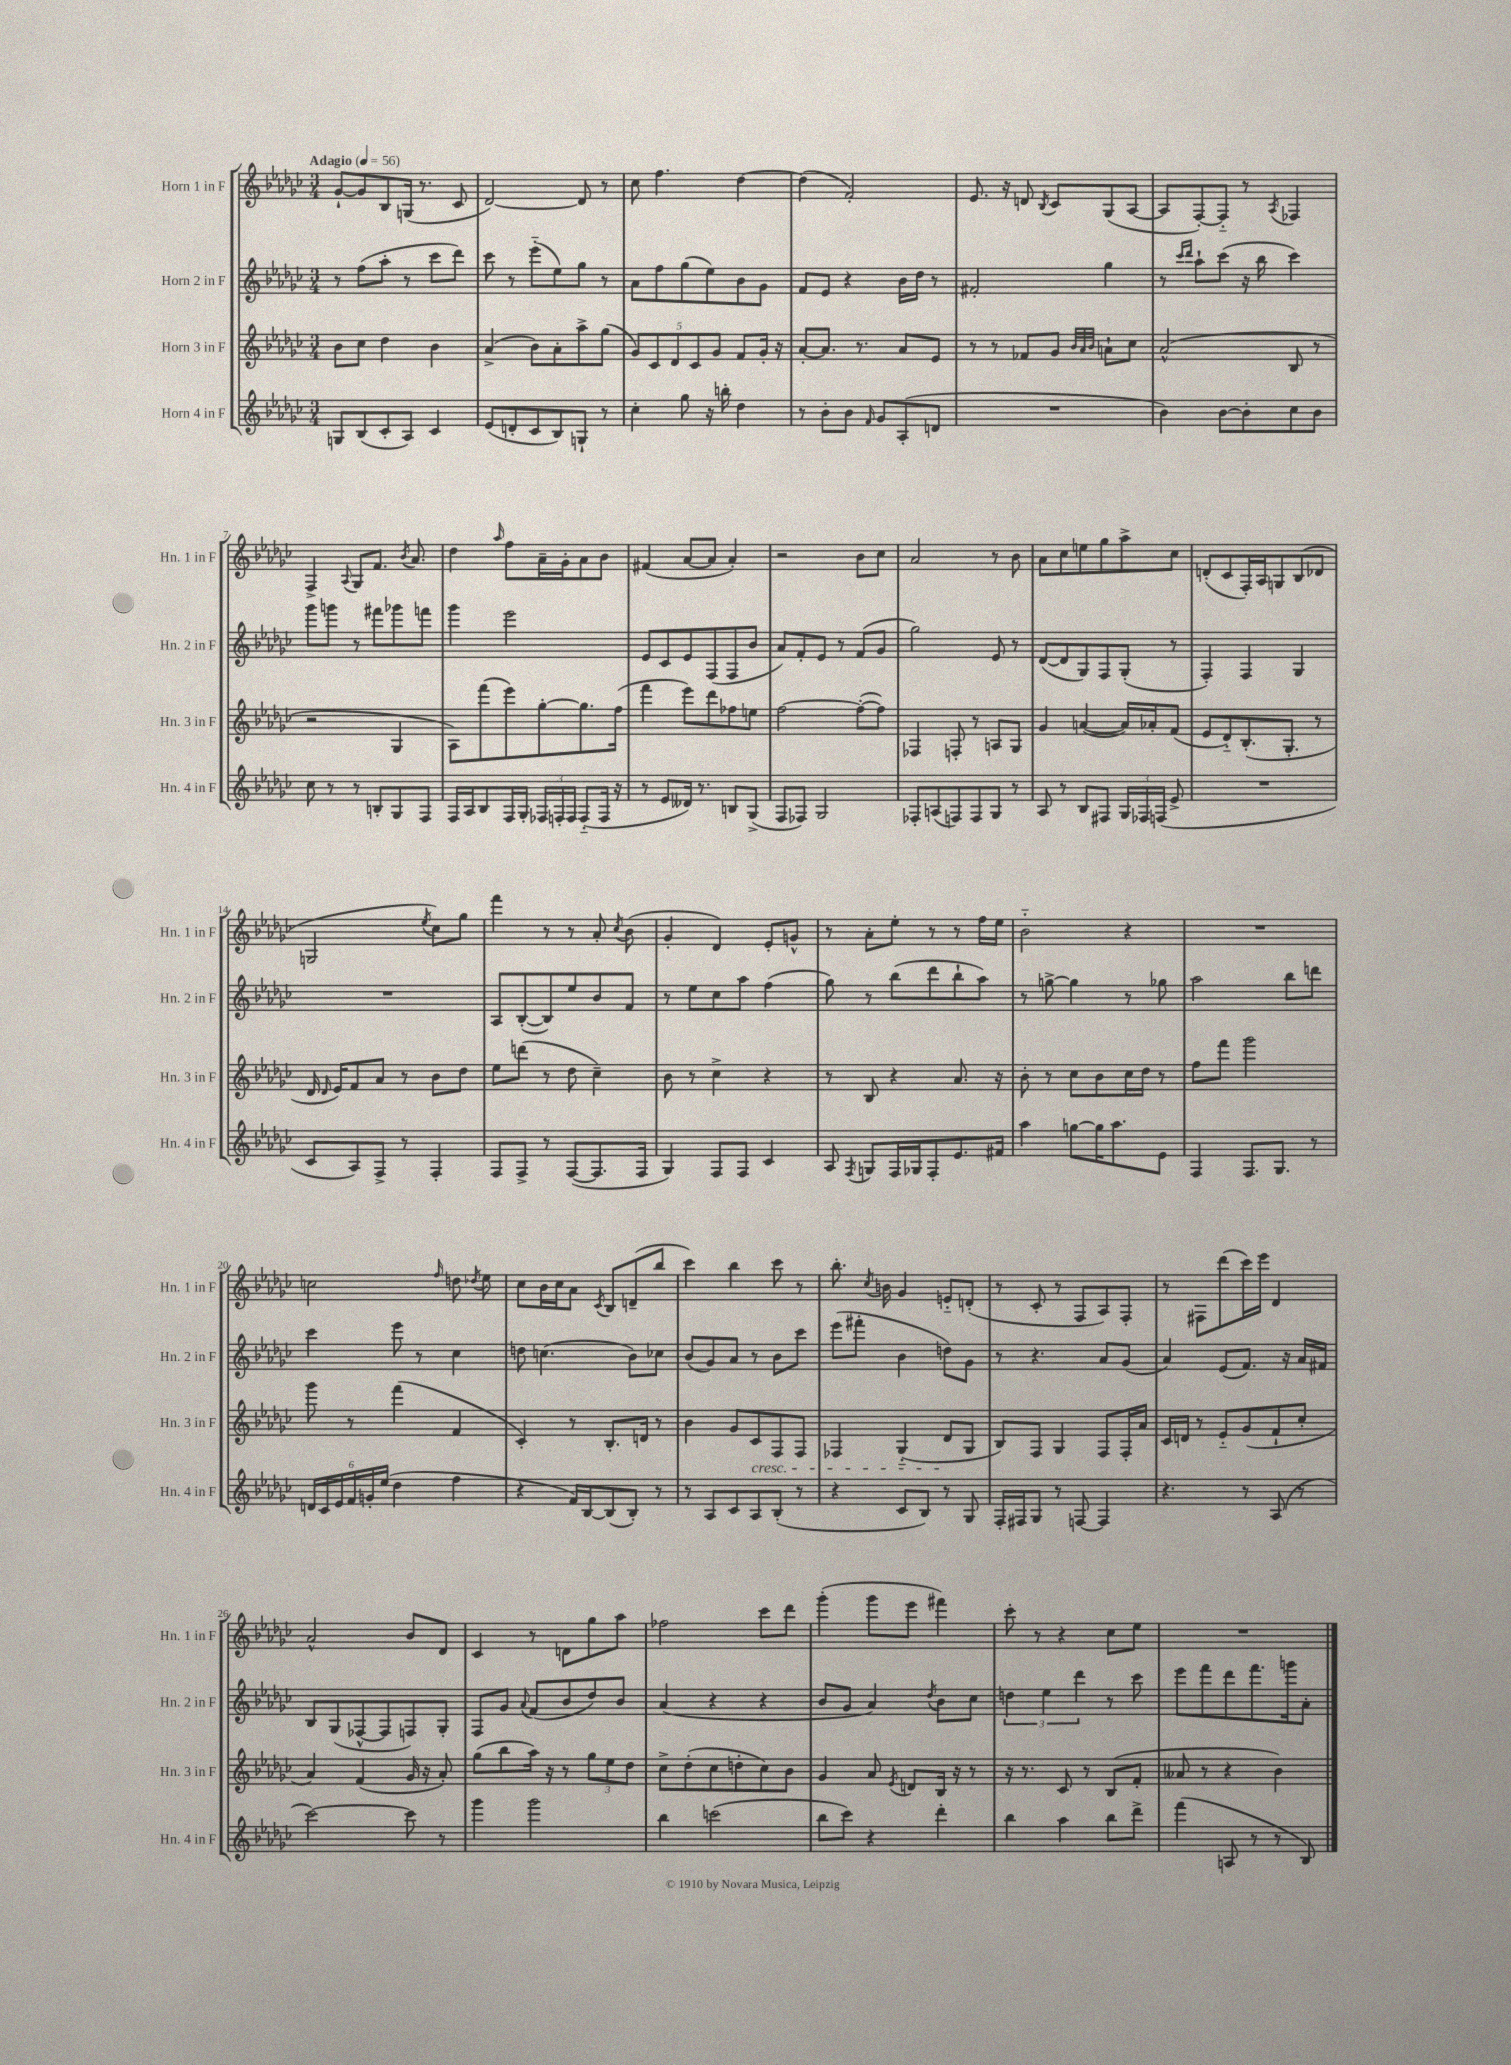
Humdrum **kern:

**kern	**kern	**kern	**kern
*staff4	*staff3	*staff2	*staff1
*clefG2	*clefG2	*clefG2	*clefG2
*k[b-e-a-d-g-c-]	*k[b-e-a-d-g-c-]	*k[b-e-a-d-g-c-]	*k[b-e-a-d-g-c-]
*M3/4	*M3/4	*M3/4	*M3/4
*MM56	*MM56	*MM56	*MM56
8G/L	8b-\L	8r	[8g-`/L
(8B-/	8cc-\J	(8ff\L	8g-/]
8c-'/	4dd-\	8aa-'\J	8B-/
8A-/J)	.	8r	(16G/Jk
.	.	.	8.r
4c-/	4b-\	8ccc-\L	.
.	.	8ddd-\J)	8c-/
=	=	=	=
(8e-/L	(4a-^/	8ccc-\	[2d-/)
8d'/	.	8r	.
8c-/	8b-\L)	(8eee-'~\L	.
8B-/)	8a-'\	8ee-\)	.
8G`/J	8aa-^\	8gg-\J	8d-/]
8r	(8gg-\J	8r	8r
=	=	=	=
4cc-'\	10g-/L)	8a-\L	8cc-\
.	10c-/	.	.
.	.	8ff\	4.ff\
.	10d-/	.	.
8gg-\	.	(8gg-\	.
.	10c-/	.	.
16r	.	8ee-\)	.
.	10g-/J	.	.
16bb'\	.	.	.
4dd-\	8f/L	8b-\	[4dd-\
.	16g-'/Jk	8g-\J	.
.	16r	.	.
=	=	=	=
8r	[8a-'/L	8f/L	(4dd-\]
8b-'\L	8.a-/]J	8e-/J	.
8b-\J	.	4r	2f'/)
.	8.r	.	.
16qqf/	.	.	.
8g-/L	.	.	.
(8A-'/	8a-/L	16b-\LL	.
.	.	16dd-\JJ	.
8d/J	8e-/J	8r	.
=	=	=	=
2.r	8r	2f#'/	8.e-/
.	8r	.	.
.	.	.	16r
.	8f-/L	.	8d/
.	.	.	8qB-/
.	8g-/J	.	8c-/L
.	32qqb-/LLL	.	.
.	32qqa-/	.	.
.	32qqb-/JJJ	.	.
.	8a`\L	4gg-\	(8G-/
.	8cc-\J	.	[8A-/J
=	=	=	=
4b-\)	(2a-^^/	8r	8A-/]L
.	.	16qqccc-/LL	.
.	.	16qqddd-/JJ	.
.	.	8aa-`\L	[8F'/)
[8b-\L	.	(8ccc-\J	8F'~/]J
8b-'\]	.	16r	8r
.	.	16bb-\	.
.	.	.	8qA-/
8cc-\	8B-/	4ccc-\)	4F-/
8b-\J	8r	.	.
=	=	=	=
8cc-\	2r	8ggg-\L	4F^/
8r	.	8ggg\J	.
.	.	.	8qqA-/
8r	.	8r	8G-/L
8B'/L	.	8fff#\L	8.f/J
8G-/	4G-/	8ggg-\	.
.	.	.	8qb-/
.	.	.	8.a-/
8F/J	.	8fff\J	.
=	=	=	=
16F/LL	8A-\L)	4ggg-\	4dd-\
16A-/J	.	.	.
8B-/	(8fff\	.	.
.	.	.	16qqaa-/
16F/L	8eee-\)	2eee-\	8ff\L
16G-'/JJ	.	.	.
24F-/LL	[8gg-'\	.	16a-~\L
24F'/	.	.	.
.	.	.	16g-'\J
24F/JJ	.	.	.
(8F'~/L	8.gg-\]	.	8a-\
16F/Jk	.	.	8b-\J
16r	(16ff\Jk	.	.
=	=	=	=
8r	4fff\	8e-/L	(4f#/
8e-/L	.	8c-/	.
16d--/Jk)	8eee-\L)	8e-/	[8a-/L
8.r	.	.	.
.	8ddd-\	(8F/	8a-/]J
8B/L	8ff-\	8F/	4a-'/)
(8G-^/J	8ee\J	8b-/J	.
=	=	=	=
8F/L	[2ff\	8a-/L)	2r
8F-/J)	.	8f'/	.
2G-/	.	8e-/J	.
.	.	8r	.
.	(8ff'\_L	(8f/L	8b-\L
.	8ff\]J)	8g-/J	8cc-\J
=	=	=	=
8F-'/L	4F-/	2gg-\)	2a-/
(8A/	.	.	.
8F/)	8F'/	.	.
8F/	8r	.	.
8G-/J	8A/L	8e-/	8r
8r	8G-/J	8r	8b-\
=	=	=	=
8A-/	4g-/	([8d-/L	8a-\L
8r	.	8d-/]	8cc-\
8B-/L	([4a/	8G-/)	8ee\
8F#/J	.	8F/	8gg-\
24G-/LL	16a/]LL)	(8G-'/J	8aa-^\
24F-/	.	.	.
.	16a-'/J	.	.
(24F/JJ	.	.	.
8e-^/	(8f/J	8r	8cc-\J
=	=	=	=
2.r	8e-/L	4F'/)	(8d'/L
.	8d-'~/)	.	8c-/
.	(8.B-'/	4F/	16F'/L)
.	.	.	16A-/J
.	.	.	8G/
.	8.G-'/J	.	.
.	.	4G-/	(8B-/
.	8r	.	8d-/J
=	=	=	=
8c-/L	16d-/	2.r	2G/
.	16qqd-/	.	.
.	16e-/LK)	.	.
8A-/)	8f/	.	.
8F^/J	8a-/J	.	.
8r	8r	.	.
.	.	.	8qee-/
4F'/	8b-\L	.	8cc-\L)
.	8dd-\J	.	8gg-\J
=	=	=	=
8F/L	8ee-\L	8A-/L	4fff\
8F^/J	(8ddd\J	([8B-'/	.
8r	8r	8B-/])	8r
([8F/L	8dd-\	8ee-/	8r
8.F/]	4cc-~\)	8b-/	8a-'/
.	.	.	8qcc-/
.	.	8f/J	(8b-\
16F/Jk	.	.	.
=	=	=	=
4G-/)	8b-\	8r	4g-'/
.	8r	8ee-\L	.
8F/L	4cc-^\	8cc-\	4d-/)
8F/J	.	8aa-\J	.
4c-/	4r	(4ff\	8e-'/L
.	.	.	8g^^/J
=	=	=	=
8A-/	8r	8gg-\)	8r
8qF/	.	.	.
8G/L	8B-/	8r	8a-'\L
16F/L	4r	(8bb-\L	8ee-'\J
16G-/J	.	.	.
8F'/	.	8ddd-\	8r
8.e-/	8.a-/	8bb-`\	8r
.	.	8aa-\J)	16ff\LL
16f#/Jk	16r	.	16ee-\JJ
=	=	=	=
4aa-\	8b-'\	8r	2b-'~\
.	8r	[8gg^\	.
[8gg\L	8cc-\L	4gg\]	.
16gg\]K	8b-\	.	.
8.aa-\	.	.	.
.	16cc-\L	8r	4r
.	16dd-\JJ	.	.
8e-\J	8r	8gg-\	.
=	=	=	=
4F/	8ff\L	2aa-\	2.r
.	8fff\J	.	.
8.F/L	2ggg-\	.	.
8.G-/J	.	.	.
.	.	8bb-\L	.
8r	.	8ddd\J	.
=	=	=	=
24d/LL	8ggg-\	4ccc-\	2cc\
24c-/	.	.	.
24e-/	.	.	.
24f/	8r	.	.
24g'/	.	.	.
(24ee-/JJ	.	.	.
4dd-\	(4fff\	8eee-\	.
.	.	8r	.
.	.	.	16qqff/
4ff\	4f/	4cc-\	8dd\
.	.	.	8qdd-/
.	.	.	8ee-\
=	=	=	=
4r	4c-'/)	8dd\	8cc-\L
.	.	(4.cc\	16b-\L
.	.	.	16cc-\J
16f/LL)	8r	.	8a-\J
[16B-/J	.	.	.
.	.	.	8qc-/
(8B-/]	8.B-'/L	.	8B-/L
8B-'/J)	.	8b-\L)	(8d~/
.	16d/Jk	.	.
8r	8r	8cc-\J	8bb-/J
=	=	=	=
8r	4b-\	(8b-/L	4ccc-\)
8A-/L	.	8g-/)	.
8c-/	8g-/L	8a-/J	4bb-\
8A-/	8c-/	8r	.
(8B-'/J	8F/	8b-\L	8ccc-\
8r	8F/J	8ccc-\J	8r
=	=	=	=
4r	4F-/	(8eee-\L	8.bb-'\
.	.	8fff#'\J	.
.	.	.	8qcc-/
.	.	.	16b\
8c-/L	(4G-'~/	4b-\	4g-/
8B-/J)	.	.	.
8r	8d-/L	8dd\L)	8e'~/L
8G-/	8G-/J	8g-\J	(8d'/J
=	=	=	=
16F'/LL	8B-/L)	8r	8r
16F#/J	.	.	.
8G-/J	8F/J	4.r	8c-'/
8r	4G-/	.	8r
[8F/	.	.	8F/L
4F/]	8F/L	8a-/L	8A-/)
.	16F'/L	(8g-/J	8F'/J
.	16a-/JJ	.	.
=	=	=	=
4.r	16c-/LL	4a-/)	8r
.	16d/JJ	.	.
.	8r	.	8F#\L
.	8e-'~/L	(8e-/L	(8ddd-\
8r	(8g-/	8.f/J)	16ccc-\L)
.	.	.	16eee-\JJ
(8A-/	8f`/	.	4d-/
.	.	16r	.
8r	8cc-'/J	16a-/LL	.
.	.	16f#/JJ	.
=	=	=	=
[2ccc-\)	4a-/)	8B-/L	2a-^^/
.	.	(8G-/	.
.	(4f/	[8F-^^/	.
.	.	8F-/]	.
8ccc-\]	16g-/	8F/)	8b-/L
.	16r	.	.
8r	8a-'/)	8G-'/J	8d-/J
=	=	=	=
4ggg-\	(8gg-\L	8F/L	4c-/
.	8bb-\	8g-/J	.
.	.	8qqa-/	.
2ggg-\	16aa-\Jk)	(8f/L	8r
.	16r	.	.
.	8r	8b-/	8d\L
.	12gg-\L	8dd-/)	8gg-\
.	12ee-\	.	.
.	.	8b-/J	8aa-\J
.	12dd-\J	.	.
=	=	=	=
4bb-\	8cc-^\L	(4a-/	2ff-\
.	(8dd-'\	.	.
(2ccc\	8cc-\	4r	.
.	8dd'\	.	.
.	8cc-\)	4r	8ccc-\L
.	8b-\J	.	8ddd-\J
=	=	=	=
8bb-\L	4g-/	8b-/L	(4ggg-'\
8ccc-\J)	.	8g-/J	.
4r	8a-/	4a-/)	8ggg-\L
.	8qe-/	.	.
.	8d/L	.	8eee-\J
.	.	8qdd-/	.
4ddd-'\	16B-/Jk	8b-\L	4fff#\)
.	16r	.	.
.	8r	8cc-\J	.
=	=	=	=
4bb-\	16r	6dd\	8ccc-'\
.	8.r	.	.
.	.	.	8r
.	.	6ee-\	.
4aa-\	8c-/	.	4r
.	.	6ddd-\	.
.	8r	.	.
8bb-\L	(8B-/L	8r	8cc-\L
8ddd-^\J	8f'/J	8ccc-\	8ee-\J
=	=	=	=
(4fff\	8a--/	8eee-\L	2.r
.	8r	8fff\	.
8A/	4r	8ddd-\	.
8r	.	8.fff\	.
8r	4b-\)	.	.
.	.	16ggg\k	.
8B-/)	.	8a-'\J	.
==	==	==	==
*-	*-	*-	*-
